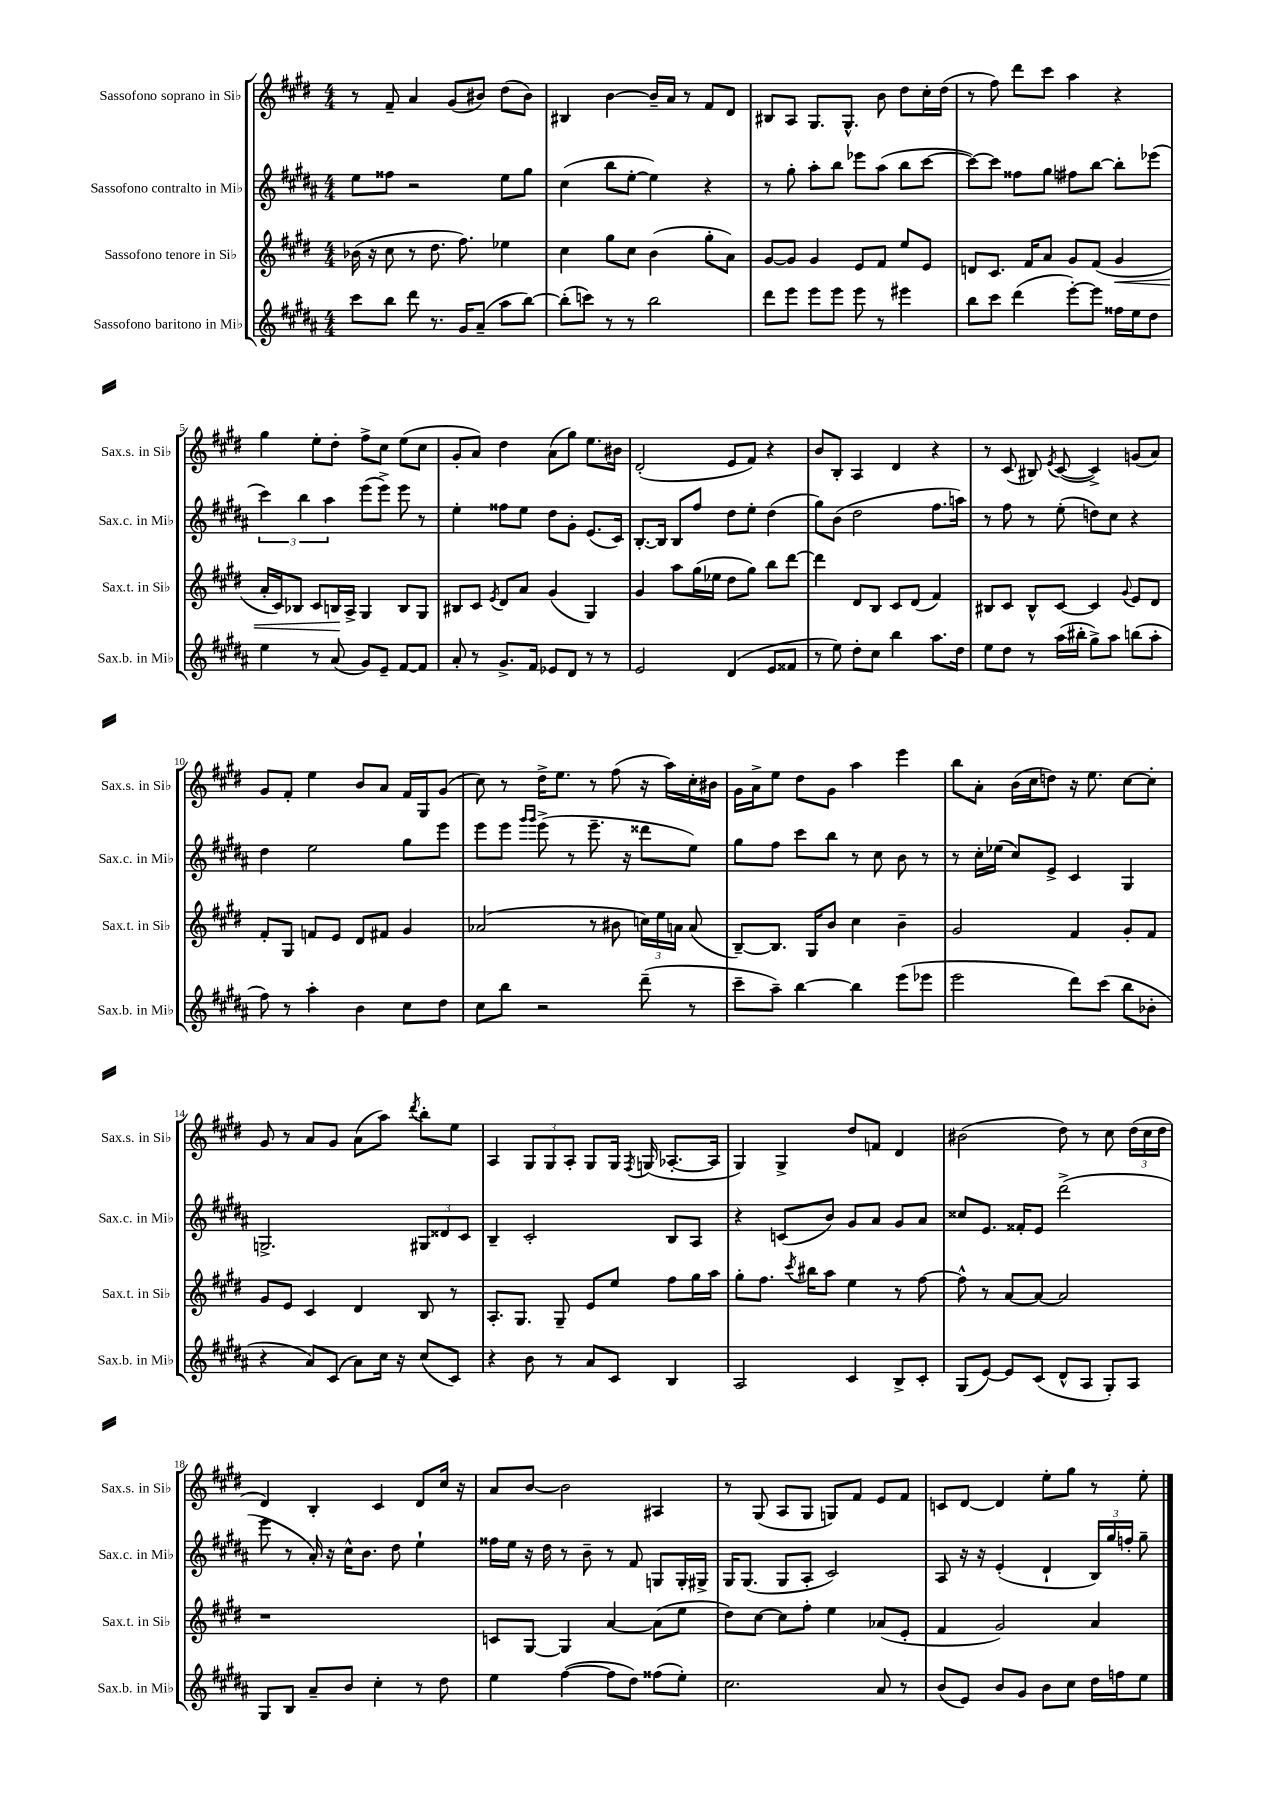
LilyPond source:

<<
\new StaffGroup <<
\new Staff = "s0" \with { instrumentName = "Sassofono soprano in Sib" shortInstrumentName = "Sax.s. in Sib" } {
    \clef treble \key e \major \numericTimeSignature \time 4/4
    \autoBeamOff r8 fis'8-- a'4 gis'8[( bis'8]) dis''8[( bis'8]) |
    bis4 b'4~ b'16[-- a'16] r8 fis'8[ dis'8] |
    bis8[ a8] gis8.[ gis8.]-^ b'8 dis''8[ cis''16-. dis''16]( |
    r8 fis''8) dis'''8[ cis'''8] a''4 r4 |
    gis''4 e''8[-. dis''8]-. fis''8[-> cis''8] e''8[( cis''8] |
    gis'8[-. a'8]) dis''4 a'8[( gis''8]) e''8.[ bis'16] |
    dis'2-.( e'8[ fis'8]) r4 |
    b'8[ b8]-. a4 dis'4 r4 |
    r8 cis'8( bis8) \acciaccatura { e'8 } cis'8~( cis'4->) g'8[( a'8]) |
    gis'8[ fis'8]-. e''4 b'8[ a'8] fis'16[ gis16 gis'8]( |
    cis''8) r8 dis''16[-> e''8.] r8 fis''8( r16 a''16[) cis''16-. bis'16] |
    gis'16[ a'16-> e''8] dis''8[ gis'8] a''4 e'''4 |
    b''8[ a'8]-. b'16[( cis''16 d''8]) r16 e''8. cis''8[~ cis''8]-. |
    gis'8 r8 a'8[ gis'8] a'8[( a''8]) \acciaccatura { dis'''8 } b''8[-. e''8] |
    a4 \tuplet 3/2 { gis8[ gis8 a8]-. } gis8[ gis16] \acciaccatura { fis8 } g16( aes8.[~-. aes16] |
    gis4) gis4-> dis''8[ f'8] dis'4 |
    bis'2( dis''8) r8 cis''8 \tuplet 3/2 { dis''16[( cis''16 dis''16] } |
    dis'4) b4-. cis'4 dis'8[ cis''16] r16 |
    a'8[ b'8]~ b'2 ais4 |
    r8 gis8( a8[ gis8] g8[) fis'8] e'8[ fis'8] |
    c'8[ dis'8]~ dis'4 e''8[-. gis''8] r8 e''8-. \bar "|." |
}
\new Staff = "s1" \with { instrumentName = "Sassofono contralto in Mib" shortInstrumentName = "Sax.c. in Mib" } {
    \clef treble \key b \major \numericTimeSignature \time 4/4
    \autoBeamOff e''8[ fisis''8] r2 e''8[ gis''8] |
    cis''4( b''8[ e''8]~-. e''4) r4 |
    r8 gis''8-. ais''8[-. b''8] ees'''8[ ais''8]( b''8[ cis'''8]~ |
    cis'''8[~) cis'''8] fisis''8[ gis''8] fis''8[ b''8]~ b''8[-. ees'''8]( |
    \tuplet 3/2 { cis'''4) b''4 ais''4 } e'''8[( e'''8]->) e'''8 r8 |
    e''4-. fisis''8[ e''8] dis''8[ gis'8]-. e'8.[( cis'16]) |
    b8.[~-. b16] b8[ fis''8] dis''8[ e''8]-. dis''4( |
    gis''8[) b'8]( dis''2 fis''8.[ a''16]) |
    r8 fis''8 r8 e''8-.( d''8[) cis''8] r4 |
    dis''4 e''2 gis''8[ e'''8] |
    e'''8[ e'''8] \grace { gis'''16[ gis'''16] } e'''8->( r8 e'''8.-- r16 disis'''8[ e''8]) |
    gis''8[ fis''8] cis'''8[ b''8] r8 cis''8 b'8 r8 |
    r8 cis''16[-. ees''16]( cis''8[) e'8]-> cis'4 gis4 |
    g2.-> \tuplet 3/2 { gis8[ disis'8 cis'8] } |
    b4-- cis'2-. b8[ ais8] |
    r4 c'8[( b'8]) gis'8[ ais'8] gis'8[ ais'8] |
    cisis''8[ e'8.] fisis'16[-. e'8] dis'''2->( |
    e'''8 r8 ais'16-.) r16 cis''16[-^ b'8.] dis''8 e''4-! |
    fisis''16[ e''16] r16 dis''16 r8 b'8-- r8 fis'8 g8[ g16-. gis16]-> |
    gis16[ gis8.]( gis8[ ais8]-. cis'2) |
    ais8 r16 r16 e'4-.( dis'4-! \tuplet 3/2 { b16[) gis''16 f''16]-. } gis''8-- \bar "|." |
}
\new Staff = "s2" \with { instrumentName = "Sassofono tenore in Sib" shortInstrumentName = "Sax.t. in Sib" } {
    \clef treble \key e \major \numericTimeSignature \time 4/4
    \autoBeamOff bes'16( r16 cis''8 r8 dis''8. fis''8.) ees''4 |
    cis''4 gis''8[ cis''8] b'4( gis''8[-. a'8]) |
    gis'8[~ gis'8] gis'4 e'8[ fis'8] e''8[ e'8] |
    d'8[ cis'8.] fis'16[ a'8] gis'8[ fis'8]( gis'4\< |
    a'16[-. cis'16) bes8] cis'8[ b16\! a16]-> gis4 b8[ gis8] |
    bis8[ cis'8] \acciaccatura { e'8 } dis'8[ a'8] gis'4( gis4) |
    gis'4 a''8[ gis''16( ees''16] dis''8[ gis''8]) b''8[ dis'''8]~ |
    dis'''4 dis'8[ b8] cis'8[ dis'8]( fis'4) |
    bis8[ cis'8] bis8[-^ cis'8]~ cis'4 \appoggiatura { gis'8 } e'8[ dis'8] |
    fis'8[-. gis8] f'8[ e'8] dis'8[ fis'8] gis'4 |
    aes'2( r8 bis'8 \tuplet 3/2 { c''16[) e''16 a'16] } a'8( |
    b8[~--) b8.] gis16[ b'8] cis''4 b'4-- |
    gis'2 fis'4 gis'8[-. fis'8] |
    gis'8[ e'8] cis'4 dis'4 b8 r8 |
    a8.[-. gis8.] gis8-- e'8[ e''8] fis''8[ gis''16 a''16] |
    gis''8[-. fis''8.] \acciaccatura { cis'''8 } bis''16[ a''8] e''4 r8 fis''8~ |
    fis''8-^ r8 a'8[~ a'8]~ a'2 |
    r1 |
    c'8[ gis8]~ gis4 a'4~ a'8[( e''8] |
    dis''8[) cis''8]~ cis''8[ fis''8]-. e''4 aes'8[( e'8]-. |
    fis'4 gis'2) a'4 \bar "|." |
}
\new Staff = "s3" \with { instrumentName = "Sassofono baritono in Mib" shortInstrumentName = "Sax.b. in Mib" } {
    \clef treble \key b \major \numericTimeSignature \time 4/4
    \autoBeamOff cis'''8[ b''8] dis'''8 r8. gis'16[ ais'8]--( ais''8[ b''8]~) |
    b''8[-.( c'''8]) r8 r8 b''2 |
    dis'''8[ e'''8] e'''8[ e'''8] e'''8 r8 eis'''4 |
    b''8[ cis'''8] dis'''4( e'''8[~-.) e'''8] fisis''16[ e''16 dis''8] |
    e''4 r8 ais'8( gis'8[) e'8]-- fis'8[~ fis'8] |
    ais'8-. r8 gis'8.[-> fis'16] ees'8[ dis'8] r8 r8 |
    e'2 dis'4( e'8[ fisis'8] |
    r8 e''8) dis''8[-. cis''8] b''4 ais''8.[ dis''16] |
    e''8[ dis''8] r8 ais''16[( bis''16]-. gis''8[->) ais''8] b''8[( ais''8]-. |
    fis''8) r8 ais''4-. b'4 cis''8[ dis''8] |
    cis''8[ b''8] r2 dis'''8--( r8 |
    cis'''8[-- ais''8]--) b''4~ b''4 e'''8[( ees'''8] |
    e'''2 dis'''8[) cis'''8]( b''8[ bes'8]-. |
    r4 ais'8[) cis'8]( ais'8[) cis''16] r16 cis''8[( cis'8]) |
    r4 b'8 r8 ais'8[ cis'8] b4 |
    ais2 cis'4 b8[-> cis'8]-. |
    gis8[( e'8]~) e'8[ cis'8]( dis'8[-^ ais8] gis8[-.) ais8] |
    gis8[ b8] ais'8[-- b'8] cis''4-. r8 dis''8 |
    e''4 fis''4~( fis''8[ dis''8]) fisis''8[( e''8]-.) |
    cis''2. ais'8 r8 |
    b'8[( e'8]) b'8[ gis'8] b'8[ cis''8] dis''16[ f''16 e''8] \bar "|." |
}
>>
>>
